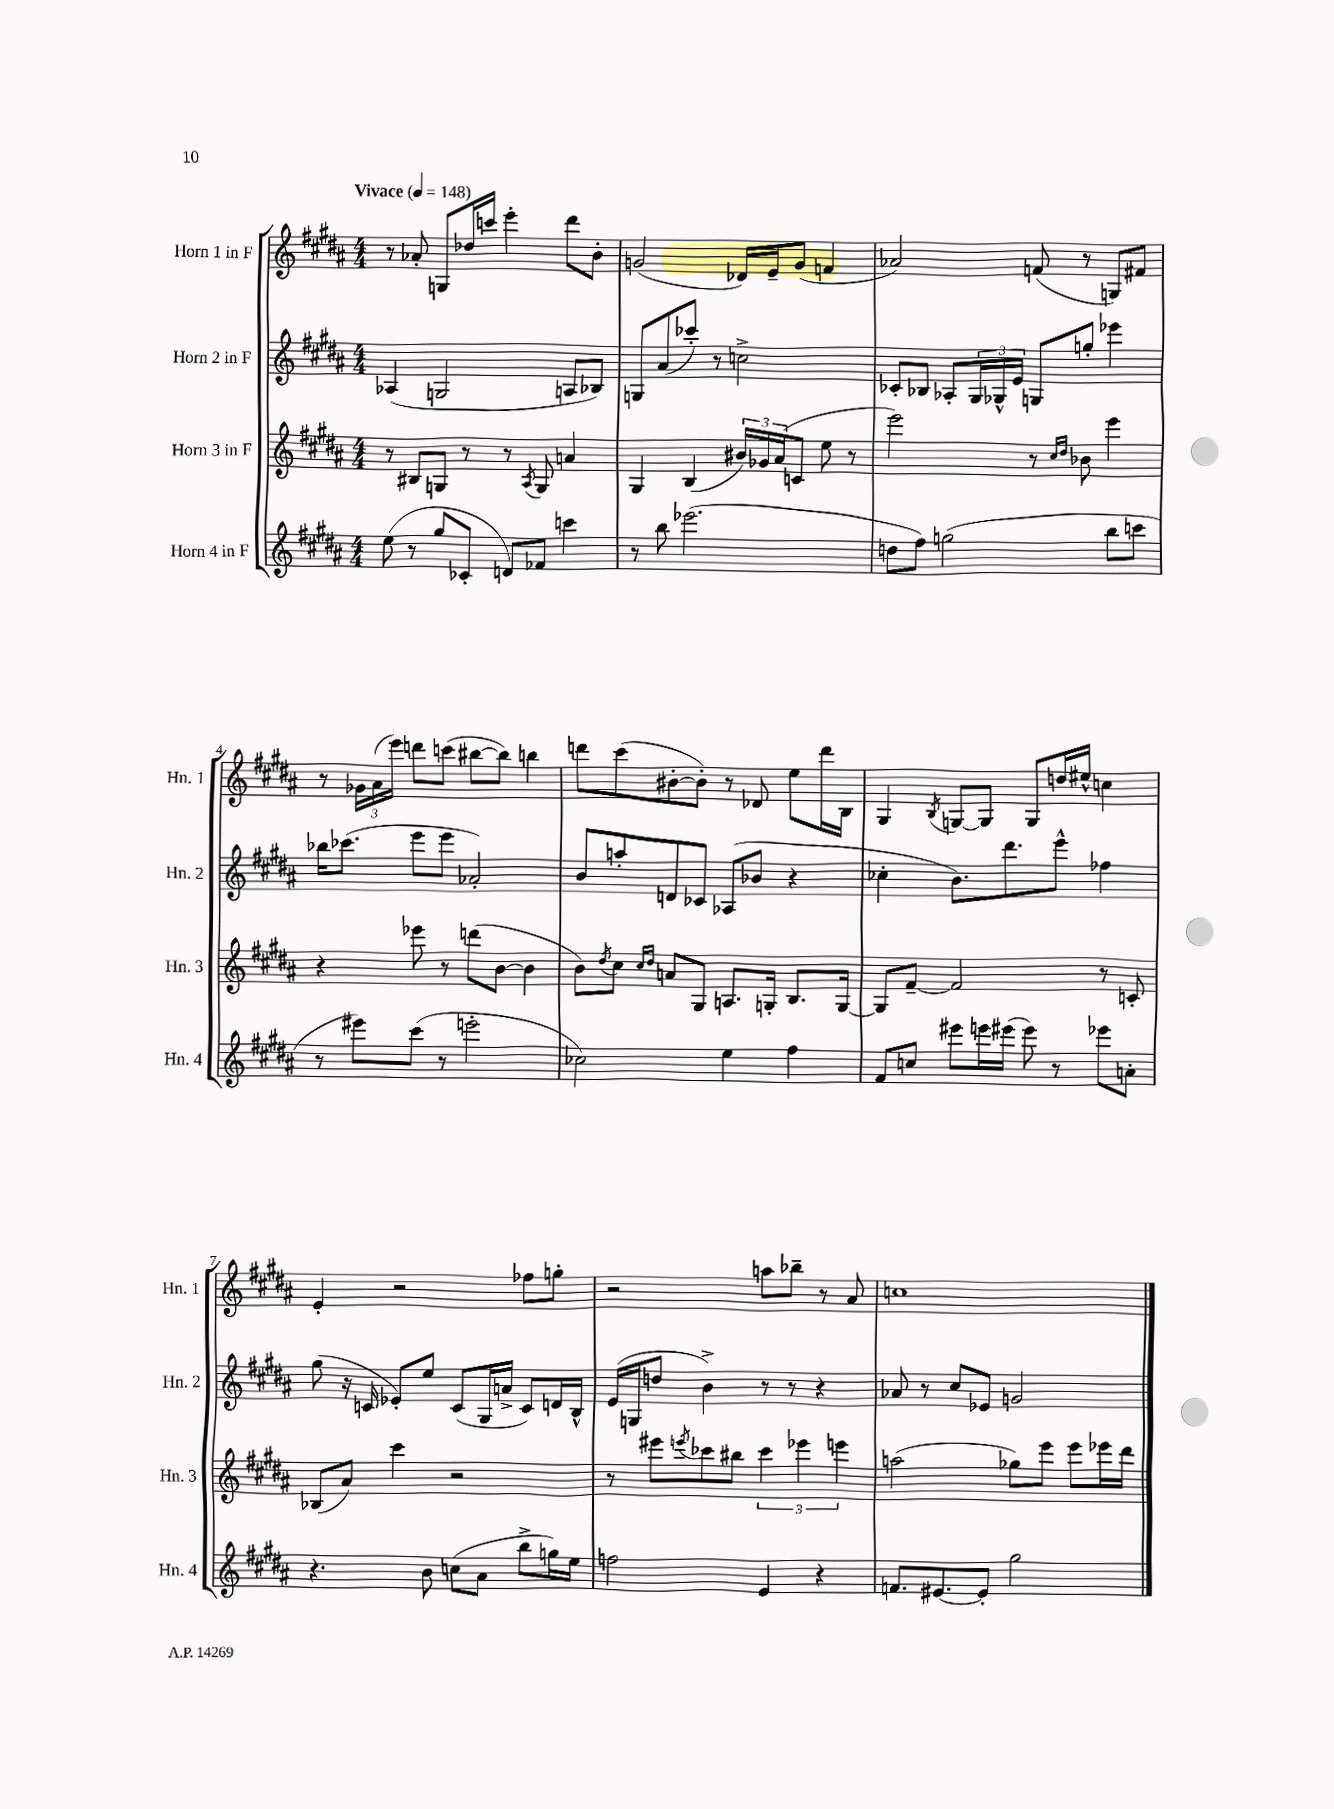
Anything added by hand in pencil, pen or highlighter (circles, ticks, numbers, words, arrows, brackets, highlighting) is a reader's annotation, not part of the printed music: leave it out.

**kern	**kern	**kern	**kern
*part4	*part3	*part2	*part1
*staff4	*staff3	*staff2	*staff1
*I"Horn 4 in F	*I"Horn 3 in F	*I"Horn 2 in F	*I"Horn 1 in F
*I'Hn. 4	*I'Hn. 3	*I'Hn. 2	*I'Hn. 1
*clefG2	*clefG2	*clefG2	*clefG2
*k[f#c#g#d#a#]	*k[f#c#g#d#a#]	*k[f#c#g#d#a#]	*k[f#c#g#d#a#]
*M4/4	*M4/4	*M4/4	*M4/4
*MM148	*MM148	*MM148	*MM148
=1	=1	=1	=1
!	!	!	!LO:TX:a:B:t=Vivace
(8ee\	8r	(4A-X/	8r
8r	8B#X/L	.	8a-X'/
8gg#/L	8Gn/J	2Gn/	8Gn/L
8c-X'/J	8r	.	16dd-X/L
.	.	.	16cccn/JJ
8dn/L)	8r	.	4eee'\
.	8qA#/	.	.
8f-X/J	8G/	.	.
4cccn\	4an/	8An/L	8ddd#\L
.	.	8B-X/J)	8b'\J
=2	=2	=2	=2
8r	4G#/	8Gn/L	(2gn/
8bb\	.	(8a#/	.
(2.eee-X\	(4B/	8ccc-X'/J)	.
.	.	8r	.
.	24b#X/LL)	2ccn^\	16d-X/LL)
.	24g-X/	.	.
.	.	.	16e~/J
.	(24a#/J	.	.
.	8cn/J	.	(8g/J
.	8ee\	.	4fn/
.	8r	.	.
=3	=3	=3	=3
8ddn\L	2eee\)	8c-X'/L	2a-X/)
8ff#\J)	.	8B-X/J	.
(2ggn\	.	8A-X'/L	.
.	.	24G#/L	.
.	.	24G-X^^/	.
.	.	24e/JJ	.
.	8r	8Gn/L	(8fn/
.	16qqcc#/LL	.	.
.	16qqdd#/JJ	.	.
.	8b-X\	8ggn'/J	8r
8bb\L	4eee\	4eee-X\	8Gn/L)
8cccn\J	.	.	8f#X/J
!!LO:LB:g=z
=4	=4	=4	=4
8r	4r	16bb-X\KL	8r
.	.	(8.ccc-X\J	.
8eee#X\L)	.	.	24g-X\LL
.	.	.	(24a#\
.	.	.	24eee\JJ)
(8ccc#\J	8eee-X\	8eee\L	8dddn\L
8r	8r	8eee\J	(8cccn\J
2eeen'\	(8dddn\L	2a-X'/)	[8bb#X\L
.	[8b\J	.	8bb#\J])
.	4b\]	.	4bbn\
=5	=5	=5	=5
2cc-X\)	8b\L)	8b/L	8dddn\L
.	8qdd#/	.	.
.	8cc#\J	8aan'/	(8ccc#\
.	16qqcc#/LL	.	.
.	16qqdd#/JJ	.	.
.	8an/L	8dn/	[8b#X'\
.	8G#/J	8c-X/J	8b#'\J])
4ee\	8.An/L	(8A-X/L	8r
.	.	8b-X/J	8d-X/
.	16Gn'/Jk	.	.
4ff#\	8.B/L	4r	8ee\L
.	.	.	16ddd\L
.	[16G/Jk	.	16B\JJ
=6	=6	=6	=6
8f#/L	8G/L]	4cc-X'\	4G#/
8ccn/J	[8f#~/J	.	.
.	.	.	8qB/
8eee#X\L	2f#/]	8.b\L)	[8Gn/L
16eeen\L	.	.	8G/J]
(16eee#X\JJ	.	8.ddd#\	.
8eee#\)	.	.	8G/L
8r	.	8eee^^\J	16ddn/L
.	.	.	16ee#X^^/JJ
8eee-X\L	8r	4ff-X\	4ccn\
8an'\J	8cn'/	.	.
!!LO:LB:g=z
=7	=7	=7	=7
4.r	(8B-X/L	(8gg#\	4e'/
.	8a#/J)	16r	.
.	.	16cn/	.
.	4ccc#\	8e-X'/L)	2r
8b\	.	8ee/J	.
(8ccn\L	2r	(8c/L	.
8a#\J	.	16G#/L	.
.	.	16an^/JJ	.
8bb^\L	.	8c/L)	8ff-X\L
16ggn\L)	.	16dn/L	8ggn'\J
16ee\JJ	.	16B^^/JJ	.
=8	=8	=8	=8
2ffn\	8r	(16e/LL	2r
.	.	16Gn/J	.
.	8eee#X\L	8ddn/J	.
.	8qeeen/	.	.
.	8ccc-X\	4b^\)	.
.	8bb#X\J	.	.
4e/	6ccc-\	8r	8aan\L
.	.	8r	8bb-X~\J
.	6eee-X\	.	.
4r	.	4r	8r
.	6eeen\	.	.
.	.	.	8a#/
=9	=9	=9	=9
8.fn/L	(2aan\	8a-X/	1ccn
.	.	8r	.
[8.e#X/	.	.	.
.	.	8cc#/L	.
8e#'/J]	.	8e-X/J	.
2gg#\	8gg-X\L)	2gn/	.
.	8eee\J	.	.
.	8eee\L	.	.
.	16eee-X\L	.	.
.	16ddd#\JJ	.	.
==	==	==	==
*-	*-	*-	*-
